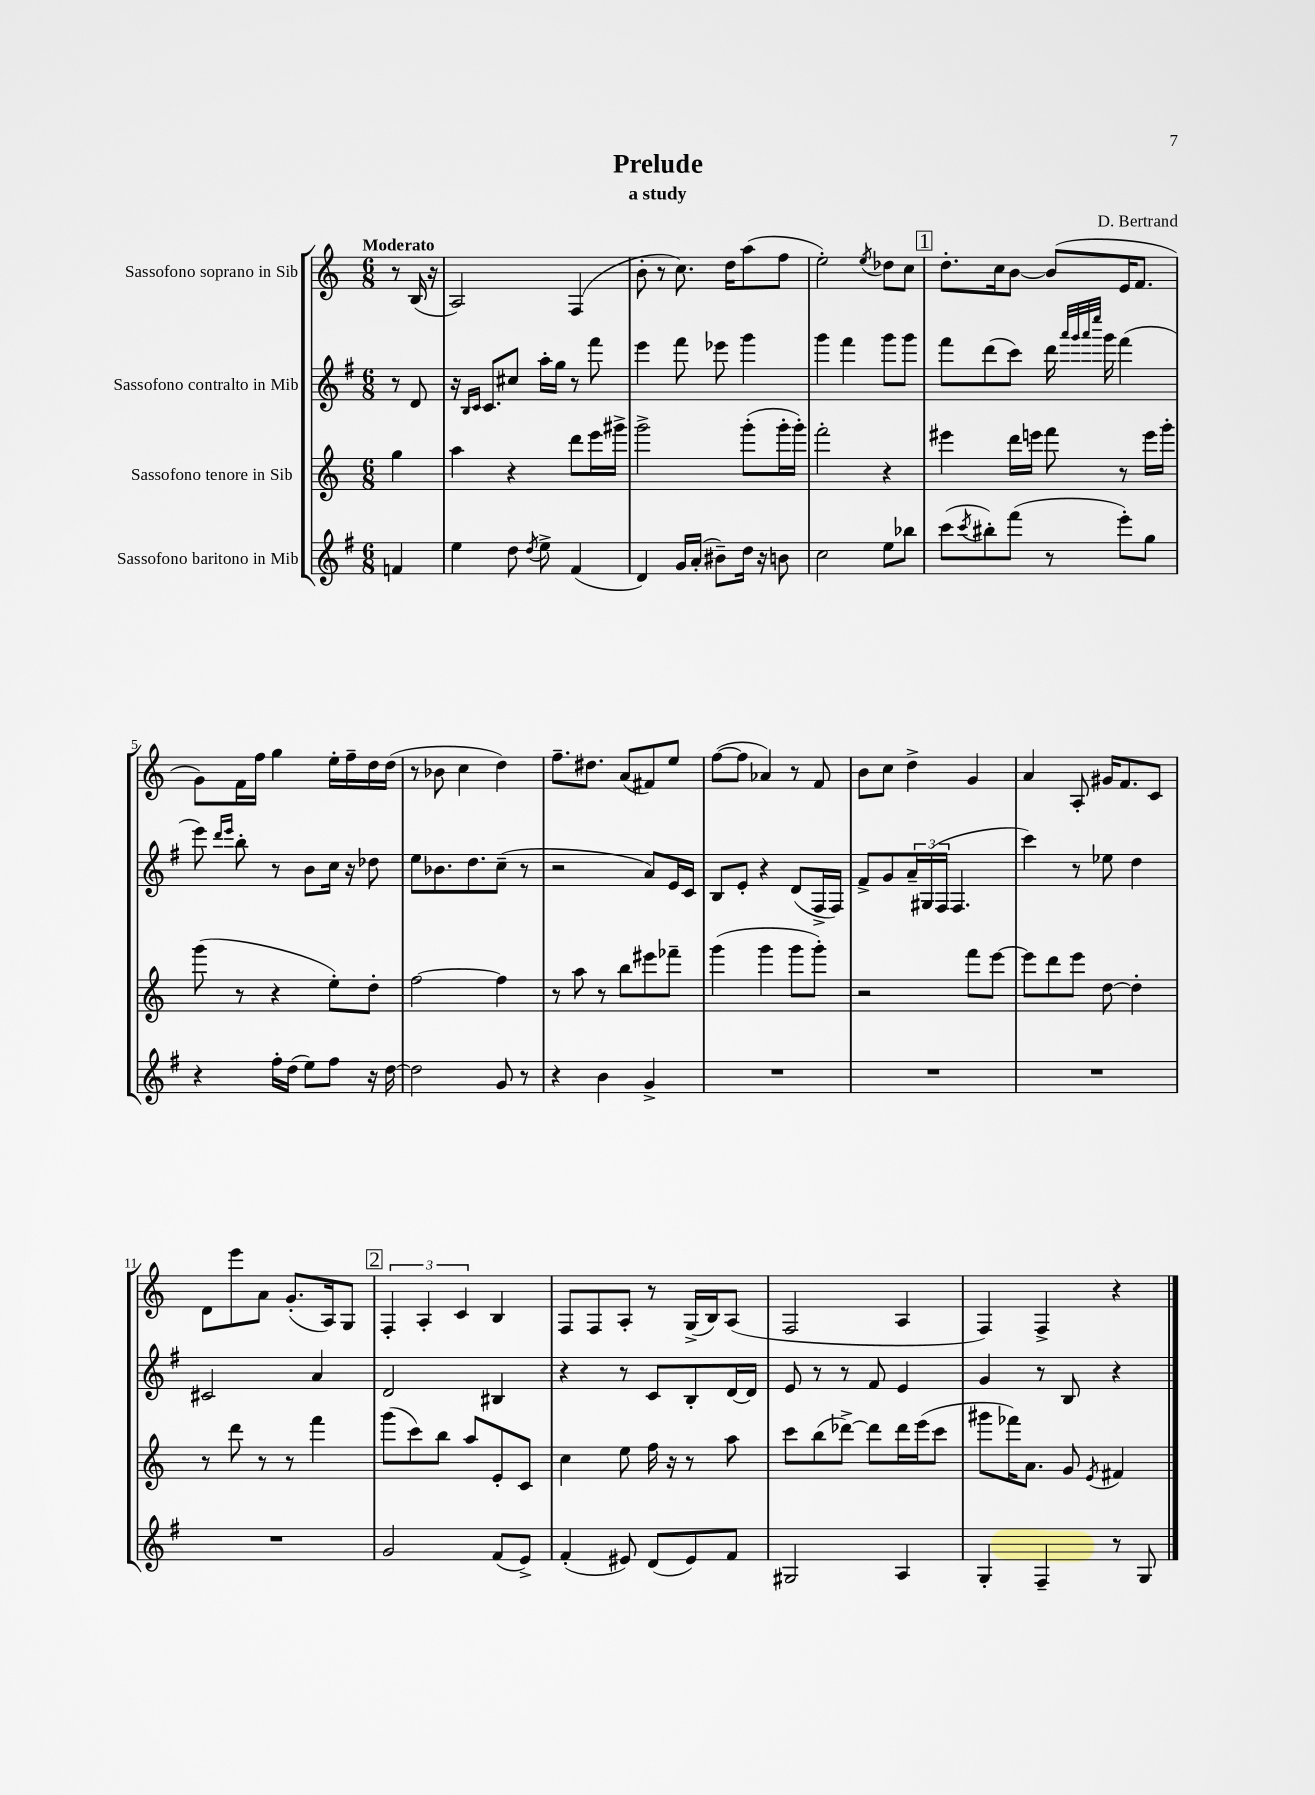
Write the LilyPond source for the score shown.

\header { title = "Prelude" composer = "D. Bertrand" subtitle = "a study" }
<<
\new StaffGroup <<
\new Staff = "s0" \with { instrumentName = "Sassofono soprano in Sib" } {
    \clef treble \key c \major \numericTimeSignature \time 6/8 \partial 4 \tempo "Moderato"
    r8 b16( r16 |
    a2) f4( |
    b'8-. r8 c''8.) d''16 a''8( f''8 |
    e''2-.) \acciaccatura { e''8 } des''8 c''8 |
    \mark \markup { \box "1" } d''8.-. c''16 b'8~ b'8( e'16 f'8. |
    g'8) f'16 f''16 g''4 e''16-. f''16-- d''16 d''16( |
    r8 bes'8 c''4 d''4) |
    f''8.-- dis''8. a'8( fis'8) e''8 |
    f''8~( f''8 aes'4) r8 f'8 |
    b'8 c''8 d''4-> g'4 |
    a'4 a8-. gis'16 f'8. c'8 |
    d'8 e'''8 a'8 g'8.-.( a16) g8 |
    \mark \markup { \box "2" } \tuplet 3/2 { f4-. a4-. c'4 } b4 |
    f8 f8 a8-. r8 g16->( b16) a8( |
    f2 a4 |
    f4) f4-> r4 \bar "|." |
}
\new Staff = "s1" \with { instrumentName = "Sassofono contralto in Mib" } {
    \clef treble \key g \major \numericTimeSignature \time 6/8 \partial 4
    r8 d'8 |
    r16 \grace { b16 c'16 } c'8. cis''8 a''16-. g''16 r8 fis'''8 |
    e'''4 fis'''8 ees'''8 g'''4 |
    g'''4 fis'''4 g'''8 g'''8 |
    \mark \markup { \box "1" } fis'''8 d'''8( c'''8) d'''16 \grace { a'''32 g'''32 a'''32 e''''32 } g'''16 fis'''4( |
    e'''8) \grace { d'''16 e'''16 } b''8-. r8 b'8 c''16 r16 des''8 |
    e''8 bes'8. d''8. c''8--( r8 |
    r2 a'8) e'16 c'16 |
    b8 e'8-. r4 d'8( fis16-> fis16) |
    fis'8-> g'8 \tuplet 3/2 { a'16-- gis16( fis16 } fis4. |
    c'''4) r8 ees''8 d''4 |
    cis'2 a'4 |
    \mark \markup { \box "2" } d'2 bis4 |
    r4 r8 c'8 b8-. d'16~ d'16 |
    e'8 r8 r8 fis'8 e'4 |
    g'4 r8 b8 r4 \bar "|." |
}
\new Staff = "s2" \with { instrumentName = "Sassofono tenore in Sib" } {
    \clef treble \key c \major \numericTimeSignature \time 6/8 \partial 4
    g''4 |
    a''4 r4 d'''8 e'''16 gis'''16-> |
    g'''2-> g'''8-.( g'''16-. g'''16-.) |
    f'''2-. r4 |
    \mark \markup { \box "1" } eis'''4 d'''16 e'''16 f'''8 r8 e'''16 g'''16-. |
    g'''8( r8 r4 e''8-.) d''8-. |
    f''2~ f''4 |
    r8 a''8 r8 b''8 eis'''8 fes'''8-- |
    g'''4( g'''4 g'''8 g'''8-.) |
    r2 f'''8 e'''8~ |
    e'''8 d'''8 e'''8 d''8~ d''4-. |
    r8 d'''8 r8 r8 f'''4 |
    \mark \markup { \box "2" } g'''8( c'''8) b''8 a''8 e'8-. c'8 |
    c''4 e''8 f''16 r16 r8 a''8 |
    c'''8 b''8( des'''8~->) des'''8 des'''16 e'''16( c'''8 |
    gis'''8 fes'''16) a'8. g'8 \acciaccatura { e'8 } fis'4 \bar "|." |
}
\new Staff = "s3" \with { instrumentName = "Sassofono baritono in Mib" } {
    \clef treble \key g \major \numericTimeSignature \time 6/8 \partial 4
    f'4 |
    e''4 d''8 \acciaccatura { d''8 } e''8-> fis'4( |
    d'4) g'16 a'16-.( bis'8--) d''16 r16 b'8 |
    c''2 e''8 bes''8 |
    \mark \markup { \box "1" } c'''8( \acciaccatura { c'''8 } bis''8-.) fis'''8( r8 e'''8-.) g''8 |
    r4 fis''16-. d''16( e''8) fis''8 r16 d''16~ |
    d''2 g'8 r8 |
    r4 b'4 g'4-> |
    R2. |
    R2. |
    R2. |
    R2. |
    \mark \markup { \box "2" } g'2 fis'8( e'8->) |
    fis'4-.( eis'8) d'8( eis'8) fis'8 |
    gis2 a4 |
    g4-. fis4-- r8 g8 \bar "|." |
}
>>
>>
